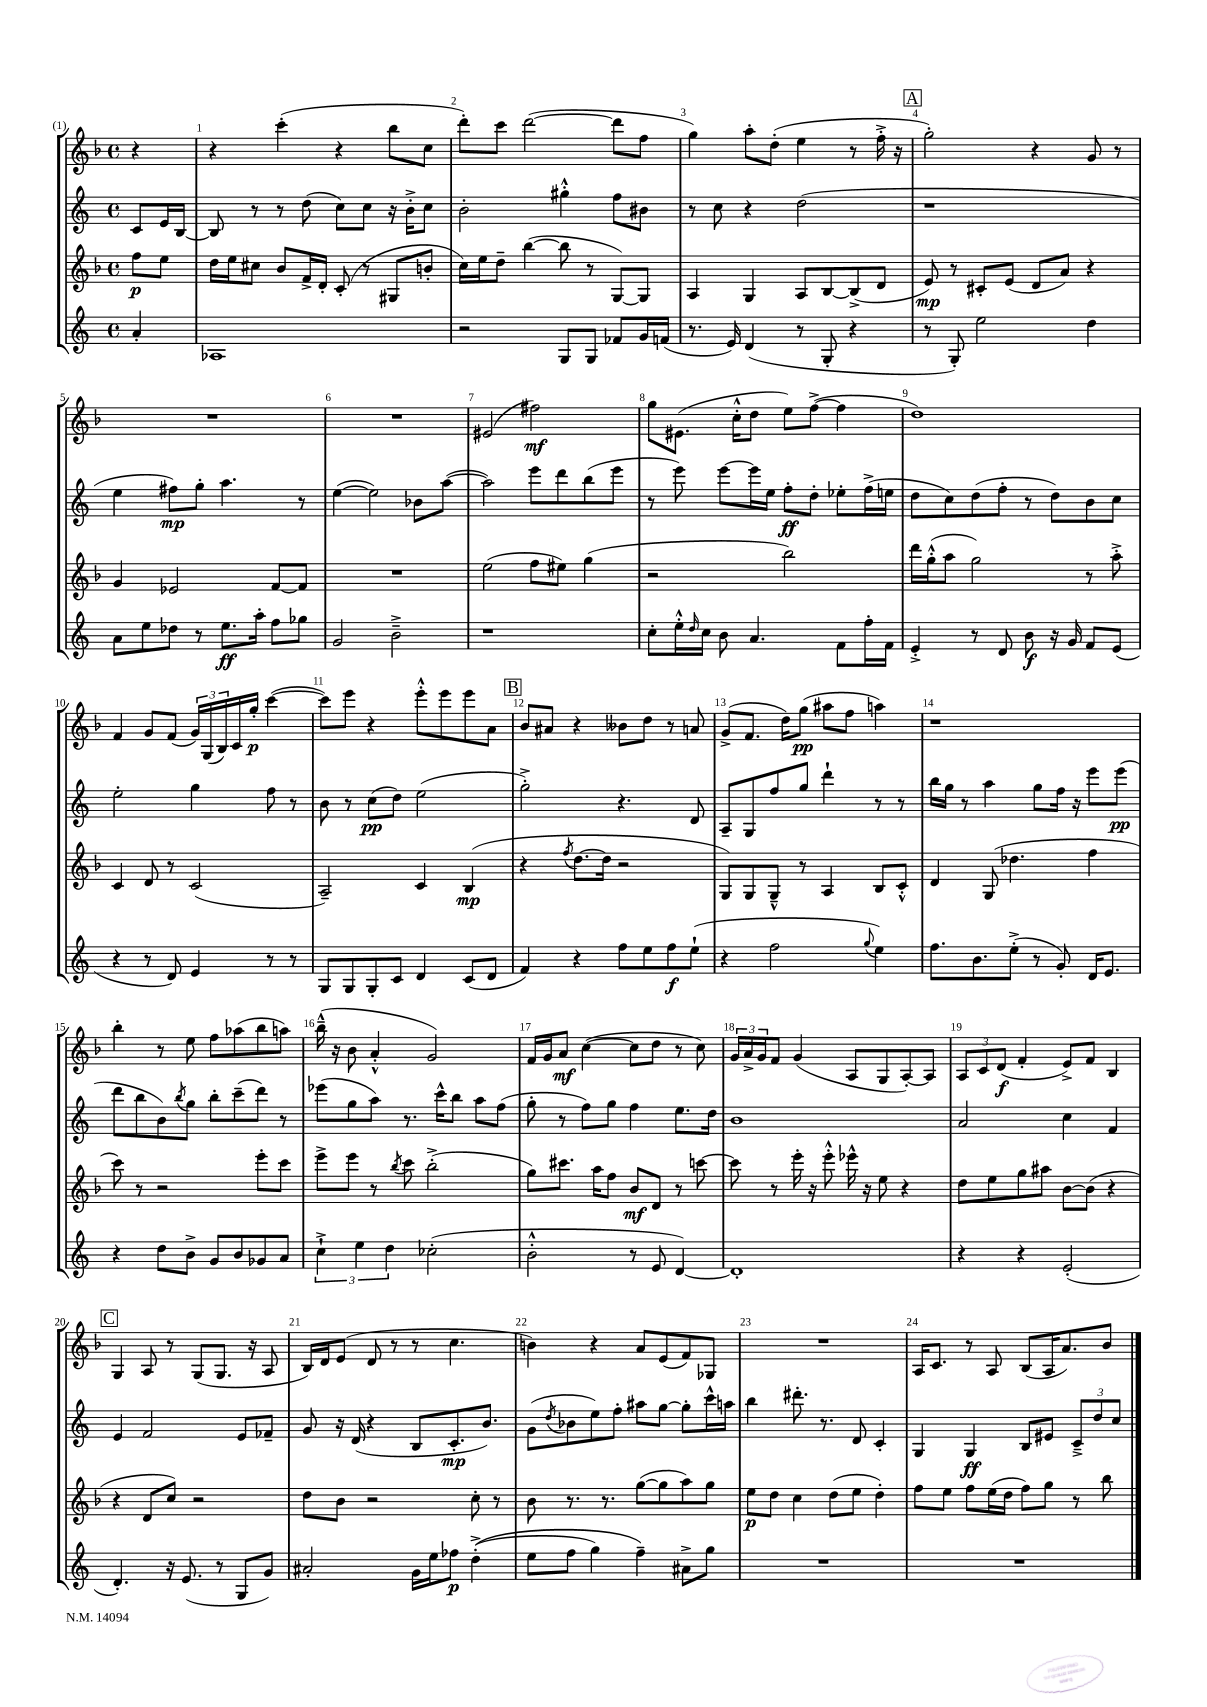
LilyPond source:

<<
\new StaffGroup <<
\new Staff = "s0" {
    \clef treble \key f \major \defaultTimeSignature \time 4/4 \partial 4
    r4 |
    r4 c'''4-.( r4 bes''8 c''8 |
    d'''8-.) c'''8 d'''2~( d'''8 f''8 |
    g''4) a''8-. d''8-.( e''4 r8 f''16-.-> r16 |
    \mark \markup { \box "A" } g''2-.) r4 g'8 r8 |
    R1 |
    R1 |
    eis'2( fis''2\mf) |
    g''8 eis'8.( c''16-.-^ d''8 e''8) f''8~->( f''4 |
    d''1) |
    f'4 g'8 f'8( \tuplet 3/2 { g'16) g16( bes16) } c'16 g''16-.\p c'''4~( |
    c'''8) e'''8 r4 e'''8-.-^ e'''8 e'''8 a'8 |
    \mark \markup { \box "B" } bes'8 ais'8 r4 beses'8 d''8 r8 a'8 |
    g'8->( f'8. d''16) g''8\pp( ais''8 f''8 a''4) |
    r1 |
    bes''4-. r8 e''8 f''8 aes''8( bes''8 a''8) |
    bes''16---^( r16 bes'8 a'4-.-^ g'2) |
    f'16 g'16 a'8\mf c''4~( c''8 d''8 r8 c''8) |
    \tuplet 3/2 { g'16 a'16-> g'16 } f'8 g'4( a8 g8 a8~-.) a8 |
    \tuplet 3/2 { a8 c'8 d'8\f( } f'4-. e'8->) f'8 bes4 |
    \mark \markup { \box "C" } g4 a8 r8 g8( g8. r16 a8 |
    bes16) d'16 e'8( d'8 r8 r8 c''4. |
    b'4) r4 a'8 e'8( f'8) ges8 |
    R1 |
    a16 c'8. r8 a8 bes8( a16 a'8.) bes'8 \bar "|." |
}
\new Staff = "s1" {
    \clef treble \key c \major \defaultTimeSignature \time 4/4 \partial 4
    c'8 e'16 b16~ |
    b8 r8 r8 d''8( c''8) c''8 r16 b'16-.-> c''8 |
    b'2-. gis''4-.-^ f''8 bis'8 |
    r8 c''8 r4 d''2( |
    \mark \markup { \box "A" } r1 |
    e''4 fis''8\mp) g''8-. a''4. r8 |
    e''4~( e''2) bes'8 a''8~( |
    a''2) e'''8 d'''8 b''8( e'''8 |
    r8 e'''8) e'''8~ e'''16 e''16 f''8-.\ff d''8-. ees''8-. f''16->( e''16 |
    d''8 c''8) d''8( f''8-. r8 d''8) b'8 c''8 |
    e''2-. g''4 f''8 r8 |
    b'8 r8 c''8\pp( d''8) e''2( |
    \mark \markup { \box "B" } g''2-.->) r4. d'8 |
    a8-- g8 f''8 g''8 d'''4-! r8 r8 |
    b''16 g''16 r8 a''4 g''8 f''16 r16 e'''8 e'''8\pp( |
    d'''8 b''8 b'8) \acciaccatura { b''8 } g''8 b''8-. c'''8--( d'''8) r8 |
    ees'''8( g''8 a''8) r8. c'''16-^ b''8 a''8 f''8( |
    g''8-. r8 f''8) g''8 f''4 e''8. d''16 |
    b'1 |
    a'2 c''4 f'4 |
    \mark \markup { \box "C" } e'4 f'2 e'8 fes'8-- |
    g'8 r16 d'16( r4 b8 c'8.-.\mp b'8.) |
    g'8( \acciaccatura { d''8 } bes'8 e''8) f''8-. ais''8 g''8~ g''8-. c'''16-^ a''16 |
    b''4 dis'''8.-. r8. d'8 c'4-. |
    g4 g4\ff b8 eis'8 \tuplet 3/2 { c'8---> d''8 c''8 } \bar "|." |
}
\new Staff = "s2" {
    \clef treble \key f \major \defaultTimeSignature \time 4/4 \partial 4
    f''8\p e''8 |
    d''16 e''16 cis''8 bes'8 f'16-> d'16-. c'8-.( r8 gis8 b'8-. |
    c''16) e''16 d''8-- bes''4~( bes''8 r8 g8~) g8 |
    a4 g4 a8 bes8~ bes8->( d'8 |
    \mark \markup { \box "A" } e'8\mp) r8 cis'8-. e'8( d'8 a'8) r4 |
    g'4 ees'2 f'8~ f'8 |
    R1 |
    e''2( f''8 eis''8) g''4( |
    r2 bes''2) |
    d'''16 g''16-.-^( a''8 g''2) r8 a''8-.-> |
    c'4 d'8 r8 c'2( |
    a2--) c'4 bes4\mp( |
    \mark \markup { \box "B" } r4 \acciaccatura { f''8 } d''8.~ d''16 r2 |
    g8) g8 g8---^ r8 a4 bes8 c'8-.-^ |
    d'4 g8( des''4. f''4 |
    c'''8) r8 r2 e'''8-. c'''8 |
    e'''8-> e'''8 r8 \acciaccatura { bes''8 } c'''8 bes''2-.->( |
    g''8) cis'''8. a''16 f''8 bes'8\mf d'8 r8 c'''8~ |
    c'''8 r8 e'''16-. r16 e'''8-.-^ ees'''16-^ r16 e''8 r4 |
    d''8 e''8 g''8 ais''8 bes'8~ bes'8( r4 |
    \mark \markup { \box "C" } r4 d'8 c''8) r2 |
    d''8 bes'8 r2 c''8-. r8 |
    bes'8 r8. r8. g''8~( g''8 a''8) g''8 |
    e''8\p d''8 c''4 d''8( e''8 d''4-.) |
    f''8 e''8 f''8 e''16( d''16 f''8) g''8 r8 bes''8 \bar "|." |
}
\new Staff = "s3" {
    \clef treble \key c \major \defaultTimeSignature \time 4/4 \partial 4
    a'4-. |
    aes1 |
    r2 g8 g8 fes'8 g'16 f'16( |
    r8. e'16) d'4( r8 g8-. r4 |
    \mark \markup { \box "A" } r8 g8-.) e''2 d''4 |
    a'8 e''8 des''8 r8 e''8.\ff a''16-. f''8 ges''8 |
    g'2 b'2---> |
    r1 |
    c''8-. e''16-.-^ \grace { d''16 } c''16 b'8 a'4. f'8 f''16-. f'16 |
    e'4-.-> r8 d'8 b'8\f r16 g'16 f'8 e'8( |
    r4 r8 d'8) e'4 r8 r8 |
    g8 g8 g8-. c'8 d'4 c'8( d'8 |
    \mark \markup { \box "B" } f'4) r4 f''8 e''8 f''8\f e''8-!( |
    r4 f''2 \appoggiatura { g''8 } e''4) |
    f''8. b'8. e''8-.->( r8 g'8-.) d'16 e'8. |
    r4 d''8 b'8-> g'8 b'8 ges'8 a'8 |
    \tuplet 3/2 { c''4-!-> e''4 d''4 } ces''2-.( |
    b'2-.-^ r8 e'8 d'4~) |
    d'1-. |
    r4 r4 e'2-.( |
    \mark \markup { \box "C" } d'4.-.) r16 e'8.( r8 g8 g'8) |
    ais'2-. g'16 e''16 fes''8\p d''4-.->(\( |
    e''8 f''8 g''4) f''4--\) ais'8-> g''8 |
    R1 |
    R1 \bar "|." |
}
>>
>>
\layout { \context { \Score \override BarNumber.break-visibility = ##(#f #t #t) barNumberVisibility = #all-bar-numbers-visible } }
